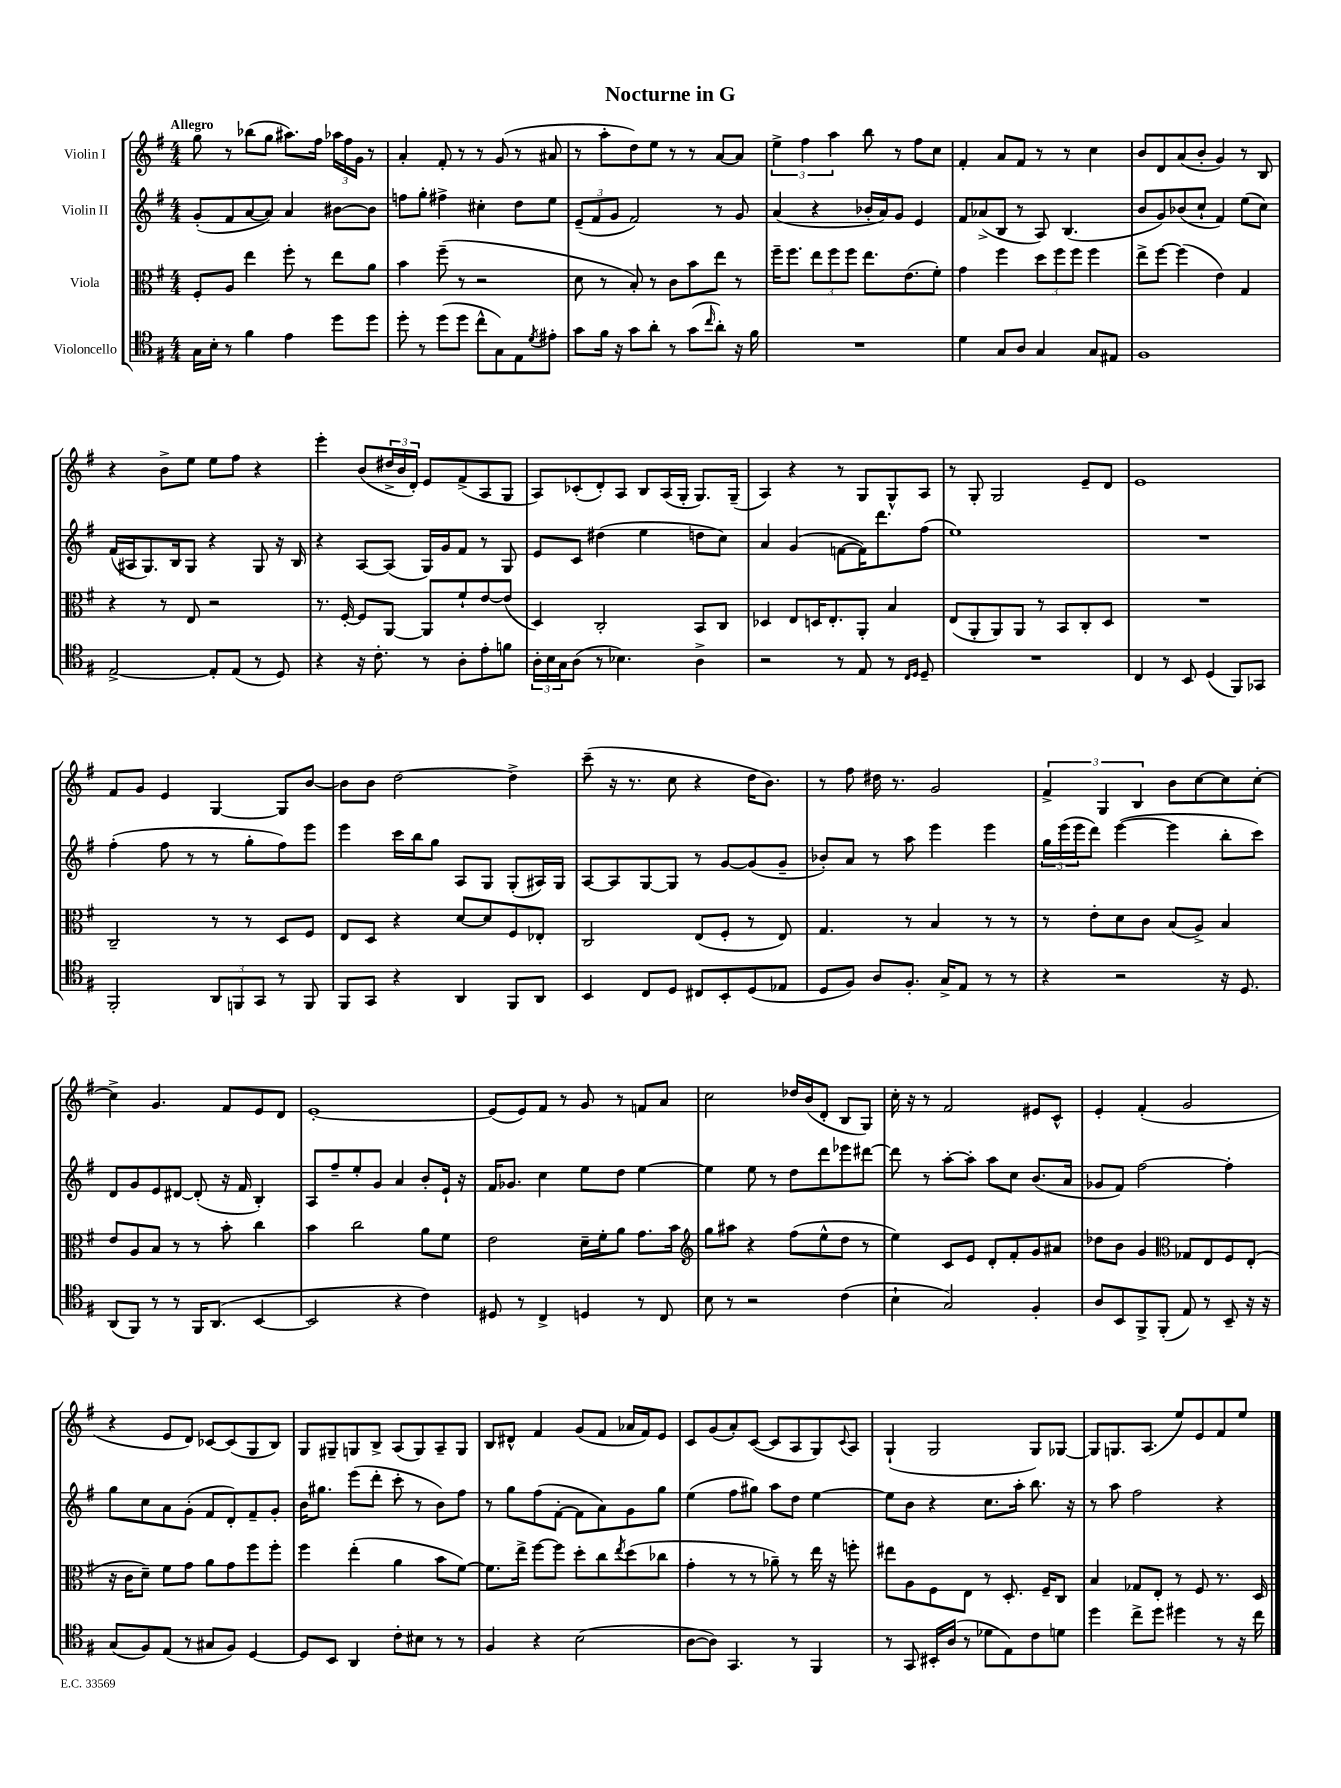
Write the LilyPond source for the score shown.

\header { title = "Nocturne in G" }
<<
\new StaffGroup <<
\new Staff = "s0" \with { instrumentName = "Violin I" } {
    \clef treble \key g \major \numericTimeSignature \time 4/4 \tempo "Allegro"
    g''8 r8 bes''8( g''8 ais''8.) fis''16 \tuplet 3/2 { aes''16 fis''16 g'16 } r8 |
    a'4-. fis'8-. r8 r8 g'8( r8 ais'8 |
    r8 a''8-. d''8) e''8 r8 r8 a'8~ a'8 |
    \tuplet 3/2 { e''4-> fis''4 a''4 } b''8 r8 fis''8 c''8 |
    fis'4-. a'8 fis'8 r8 r8 c''4 |
    b'8 d'8 a'8( b'8-. g'4) r8 b8 |
    r4 b'8-> e''8 e''8 fis''8 r4 |
    e'''4-. b'8( \tuplet 3/2 { dis''16-> b'16 d'16-.) } e'8 fis'8->( a8 g8 |
    a8) ces'8-.( d'8-.) a8 b8 a16( g16-. g8.) g16--( |
    a4) r4 r8 g8 g8-^ a8 |
    r8 g8-. g2 e'8-- d'8 |
    e'1 |
    fis'8 g'8 e'4 g4~ g8 b'8~ |
    b'8 b'8 d''2~ d''4-> |
    c'''8--( r16 r8. c''8 r4 d''16 b'8.) |
    r8 fis''8 dis''16 r8. g'2 |
    \tuplet 3/2 { fis'4-> g4 b4 } b'8 c''8~ c''8 c''8~-. |
    c''4-> g'4. fis'8 e'8 d'8 |
    e'1~-. |
    e'8( e'8) fis'8 r8 g'8 r8 f'8 a'8 |
    c''2 des''16 b'16( d'8-. b8 g8) |
    c''16-. r16 r8 fis'2 eis'8 c'8-^ |
    e'4-. fis'4-.( g'2 |
    r4 e'8 d'8) ces'8~ ces'8( g8 b8) |
    g8 gis8-- g8 b8-> a8( g8) a8-- g8 |
    b8 dis'8-^ fis'4 g'8( fis'8 aes'16 fis'16) e'8 |
    c'8 g'8( a'8-.) c'8~( c'8 a8 g8) \appoggiatura { c'8 } a8 |
    g4-!( g2 g8) ges8~ |
    ges8 g8. a8.( e''8) e'8 fis'8 e''8 \bar "|." |
}
\new Staff = "s1" \with { instrumentName = "Violin II" } {
    \clef treble \key g \major \numericTimeSignature \time 4/4
    g'8-.( fis'8 a'8~ a'8) a'4 bis'8~ bis'8 |
    f''8 g''8-. fis''4-> cis''4-. d''8 e''8 |
    \tuplet 3/2 { e'8--( fis'8 g'8 } fis'2) r8 g'8 |
    a'4( r4 bes'16-. a'16) g'8 e'4 |
    fis'8 aes'8->( b8 r8 a8) b4.( |
    b'8 g'8) bes'8( c''8-! fis'4) e''8( c''8) |
    fis'16( ais16 g8.) b16 g8 r4 g8 r16 b16 |
    r4 a8~ a8( g16) g'16 fis'8 r8 g8 |
    e'8 c'8 dis''4( e''4 d''8 c''8) |
    a'4 g'4( f'8~ f'16) d'''8. fis''8( |
    e''1) |
    R1 |
    fis''4-.( fis''8 r8 r8 g''8-. fis''8) e'''8 |
    e'''4 c'''16 b''16 g''8 a8 g8 g8-.( ais16) g16 |
    a8~ a8 g8~ g8 r8 g'8~ g'8( g'8-- |
    bes'8-.) a'8 r8 a''8 e'''4 e'''4 |
    \tuplet 3/2 { g''16 e'''16( e'''16 } d'''8) e'''4~( e'''4 b''8-. c'''8) |
    d'8 g'8 e'8 dis'8~ dis'8-.( r16 fis'16 b4-.) |
    a8 fis''8-- e''8-. g'8 a'4 b'8-. e'16-! r16 |
    fis'16 ges'8. c''4 e''8 d''8 e''4~ |
    e''4 e''8 r8 d''8 d'''8 ees'''8 dis'''8~ |
    dis'''8 r8 a''8~-. a''8-. a''8 c''8 b'8.( a'16 |
    ges'8 fis'8) fis''2~ fis''4-. |
    g''8 c''8 a'8 g'8-.( fis'8 d'8-.) fis'8-- g'8-. |
    b'16 gis''8. e'''8( d'''8-. c'''8-. r8 b'8) fis''8 |
    r8 g''8 fis''8( fis'8~-. fis'8 a'8) g'8 g''8 |
    e''4( fis''8 gis''8) a''8 d''8 e''4~ |
    e''8 b'8 r4 c''8. a''16-. b''8. r16 |
    r8 a''8 fis''2 r4 \bar "|." |
}
\new Staff = "s2" \with { instrumentName = "Viola" } {
    \clef alto \key g \major \numericTimeSignature \time 4/4
    fis8-. a8 e''4 fis''8-. r8 e''8 a'8 |
    b'4 fis''8--( r8 r2 |
    d'8 r8 b8-.) r8 c'8 b'8 e''8 r8 |
    fis''16-- fis''8. \tuplet 3/2 { e''8 fis''8 fis''8 } e''8. e'8.( fis'8-.) |
    g'4 fis''4 \tuplet 3/2 { d''8 fis''8 fis''8 } fis''4 |
    e''8-> fis''8~ fis''4( e'4) g4 |
    r4 r8 e8 r2 |
    r8. fis16~-. fis8 a,8~ a,8 fis'8-! e'8~ e'8( |
    d4) c2-. b,8 c8 |
    des4 e8 d16 e8.-. a,8-. b4 |
    e8( a,8-. a,8) a,8 r8 b,8 c8-. d8 |
    R1 |
    c2-- r8 r8 d8 fis8 |
    e8 d8 r4 d'8~ d'8 fis8 ees8-. |
    c2 e8( fis8-. r8 e8) |
    g4. r8 b4 r8 r8 |
    r8 e'8-. d'8 c'8 b8( a8->) b4 |
    e'8 a8 b8 r8 r8 b'8-. c''4 |
    b'4 c''2 a'8 fis'8 |
    e'2 d'16-- fis'16-. a'8 g'8. b'16 |
    \clef treble g''8 ais''8 r4 fis''8( e''8-^ d''8 r8 |
    e''4) c'8 e'8 d'8-. fis'8-. g'8 ais'8 |
    des''8 b'8 g'4 \clef alto ges8 e8 fis8 e8-.( |
    r16 c'16 d'8--) fis'8 g'8 a'8 g'8 fis''8 fis''8-. |
    fis''4 e''4-.( a'4 b'8 fis'8~) |
    fis'8. e''16-> fis''8~ fis''8 d''8-. c''8 \acciaccatura { e''8 } d''8( ces''8 |
    g'4-. r8 r8 aes'8--) r8 e''16 r16 f''8-. |
    eis''8 a8 fis8 e8 r8 d8.-. fis16-- c8 |
    b4 ges8 e8-. r8 fis8 r8. d16 \bar "|." |
}
\new Staff = "s3" \with { instrumentName = "Violoncello" } {
    \clef tenor \key g \major \numericTimeSignature \time 4/4
    g16 b16-. r8 fis'4 e'4 d''8 d''8 |
    d''8-. r8 d''8( d''8 c''8-^ g8) e8 \acciaccatura { d'8 } eis'8-. |
    g'8 fis'16 r16 g'8 a'8-. r8 g'8( \grace { c''16 } a'8-.) r16 fis'16 |
    R1 |
    d'4 g8 a8 g4 g8 eis8 |
    fis1 |
    e2~-> e8-. e8( r8 d8) |
    r4 r16 c'8.-. r8 a8-. e'8-. f'8 |
    \tuplet 3/2 { a16-. b16 g16 } a8( r8 bes4.) a4-> |
    r2 r8 e8 r8 \grace { c16 d16 } d8-- |
    R1 |
    c4 r8 b,8 d4( fis,8) ges,8 |
    fis,2-. \tuplet 3/2 { a,8 f,8 g,8 } r8 f,8 |
    fis,8 g,8 r4 a,4 fis,8 a,8 |
    b,4 c8 d8 cis8 b,8-. d8( ees8 |
    d8 fis8) a8 fis8.-. g16-> e8 r8 r8 |
    r4 r2 r16 d8. |
    a,8( fis,8) r8 r8 fis,16 a,8.( b,4~ |
    b,2 r4 c'4) |
    dis8 r8 c4-> d4 r8 c8 |
    b8 r8 r2 c'4( |
    b4-! g2) fis4-. |
    a8 b,8 fis,8-> fis,8-.( e8) r8 b,8-- r16 r16 |
    g8( fis8) e8( r8 gis8 fis8) d4~ |
    d8 b,8 a,4 c'8-. bis8 r8 r8 |
    fis4 r4 b2( |
    a8~ a8) g,4. r8 fis,4 |
    r8 g,8 bis,16-. a16( r8 des'8 e8) c'8 d'8 |
    d''4 c''8-> d''8 dis''4 r8 r16 c''16 \bar "|." |
}
>>
>>
\layout { \context { \Score \remove "Bar_number_engraver" } }
